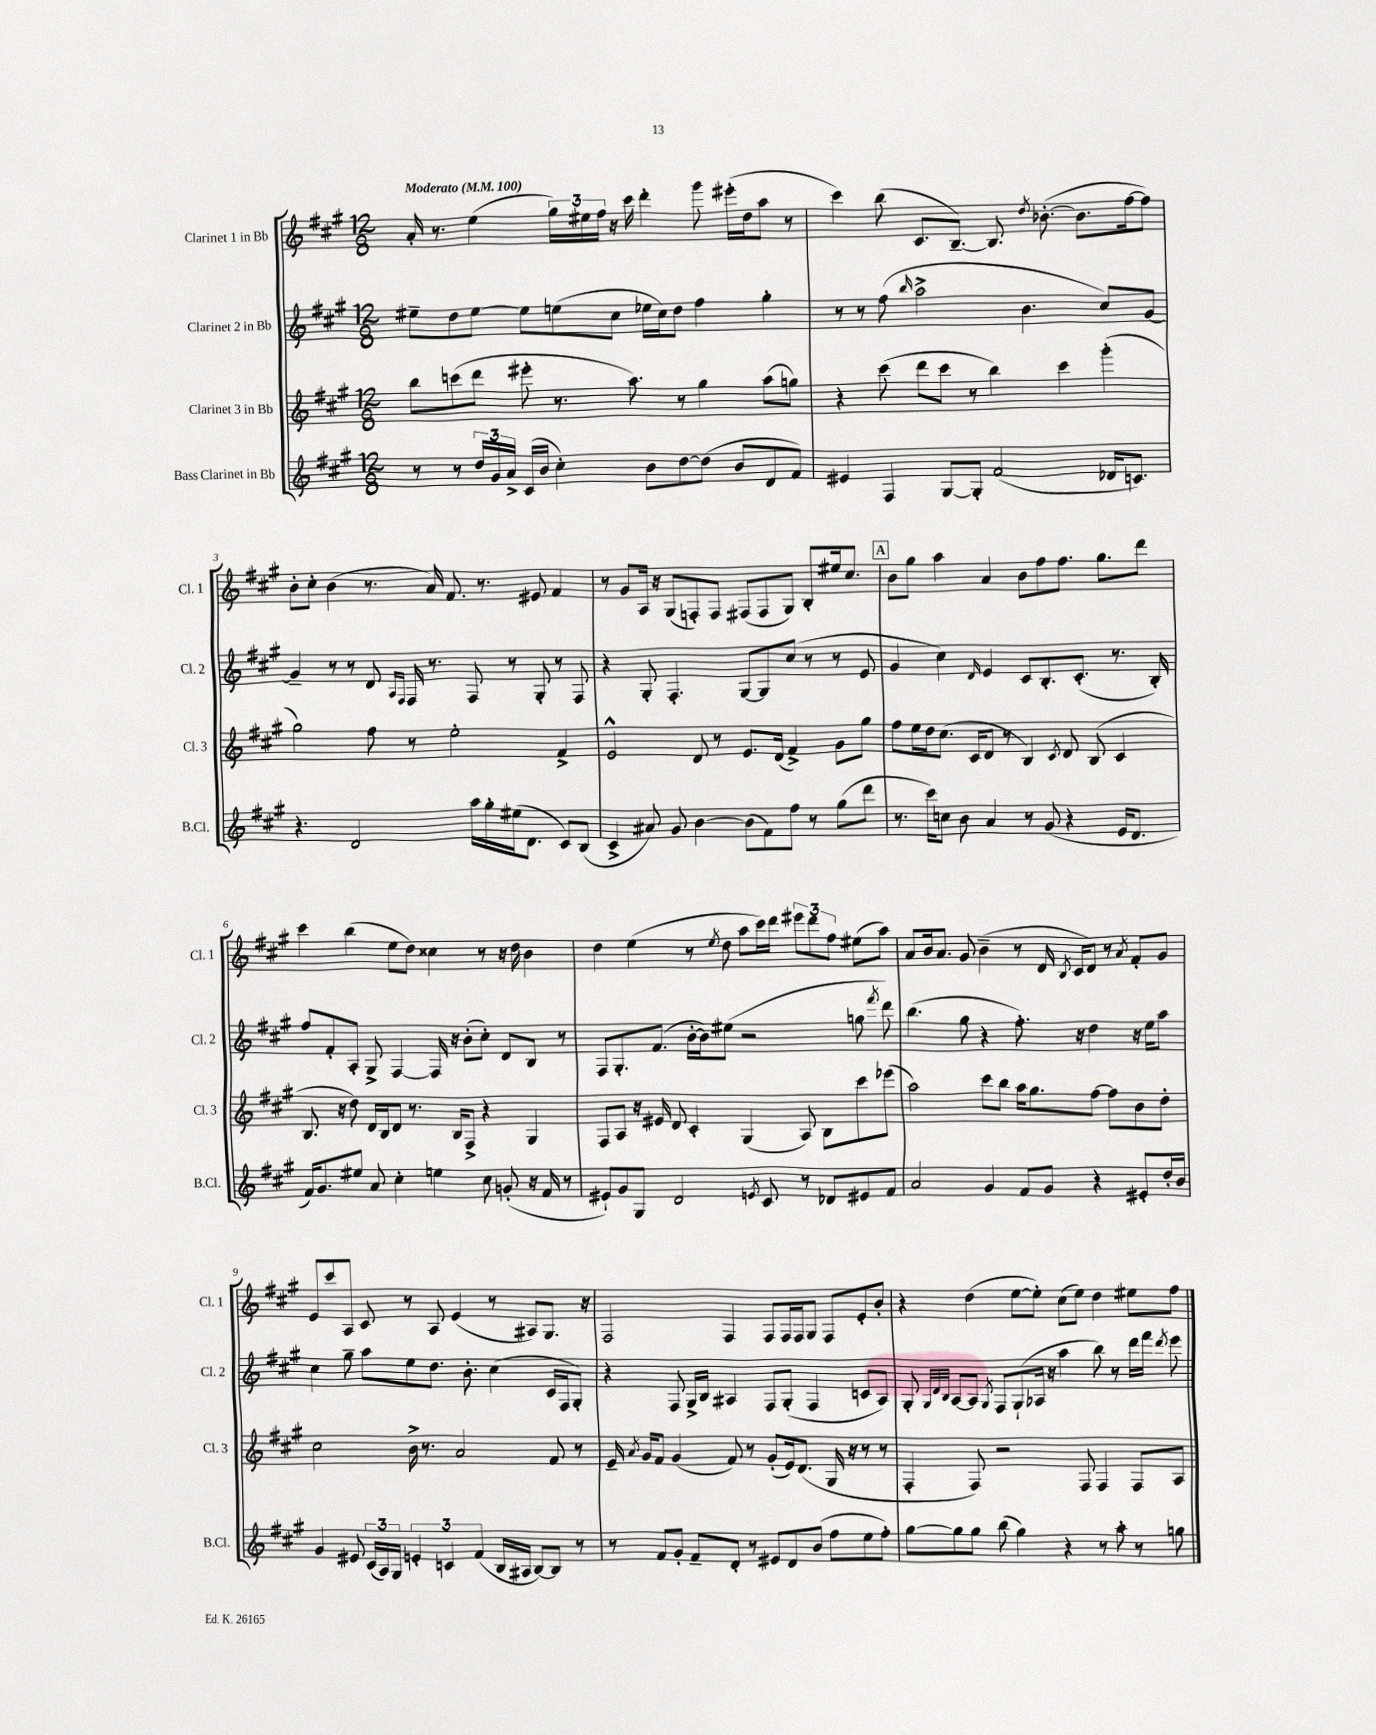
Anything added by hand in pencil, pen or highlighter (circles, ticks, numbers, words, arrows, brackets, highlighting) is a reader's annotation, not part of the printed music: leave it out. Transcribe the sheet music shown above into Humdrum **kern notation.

**kern	**kern	**kern	**kern
*staff4	*staff3	*staff2	*staff1
*clefG2	*clefG2	*clefG2	*clefG2
*k[f#c#g#]	*k[f#c#g#]	*k[f#c#g#]	*k[f#c#g#]
*M12/8	*M12/8	*M12/8	*M12/8
*MM100	*MM100	*MM100	*MM100
8r	8bb	8ee#~	16a'
.	.	.	8.r
8r	(8ccc	8dd	.
24dd	8ddd	[8ee#	(4ee
24g#	.	.	.
24a^	.	.	.
(16c#	8eee#'	8ee#]	.
16b	.	.	.
4cc#')	8.r	(8ee	24gg#)
.	.	.	24ee#
.	.	.	24ff#
.	.	8cc#	16r
.	8.aa)	.	16ccc#
8b	.	16ee-	4ddd'
.	.	16cc#)	.
[8dd	8r	8dd	.
(8dd]	4gg#	4ff#	8ggg#
8b	.	.	(16eee#'
.	.	.	16dd
8d	(8aa	4gg#'	8aa
8f#)	8gg)	.	8r
=	=	=	=
4e#	4r	8r	4ccc#)
.	.	8r	.
4F#	(8ccc#	(8ff#	(8bb
.	.	16qqbb	.
.	8ddd	2aa^	8.c#
[8G#	8ccc#	.	.
.	.	.	[8.B~)
8G#']	8r	.	.
(2f#	4bb)	.	8.B]
.	.	4.b	.
.	.	.	8qdd
.	.	.	([8.b-'
.	4ccc#	.	.
.	.	.	8.b-]
16d-	(4ggg#'	8cc#)	.
8.c)	.	.	[16ff#
.	.	[8g#	8ff#])
=	=	=	=
4.r	2gg#)	4g#~]	8b'
.	.	.	8cc#'
.	.	8r	(4b
2d	.	8r	.
.	8ff#	8d	8.r
.	.	16qqA	.
.	.	16qqF#	.
.	8r	16F#	.
.	.	8.r	16a)
.	2ee'	.	8.f#
16aa	.	8F#	.
16gg#'	.	.	8.r
(16ee#	.	8r	.
8.d	.	.	.
.	.	8G#'	8e#
8c#)	4f#^	8r	4f#
(8B	.	8F#	.
=	=	=	=
4c#^	2e^^	4r	8r
.	.	.	8g#
8a#)	.	8G#'	16A
.	.	.	16r
8g#	.	4.F#'	(8G#
[4b	8d	.	8F')
.	8r	.	8F
(8b]	8.e	[8G#	(8F#
8f#)	.	8G#]	8F#
.	(16d	.	.
8ff#	4f#^)	(8cc#	8G#)
8r	.	8r	8B'
(8gg#	8g#	8r	16ee#
.	.	.	8.cc#
8ddd	8gg#	8e	.
=	=	=	=
8.r	8ff#	4g#	8b
.	16ee	.	8gg#
16ccc#)	16dd	.	.
8cc	(8.cc#	4cc#)	4aa
8b	.	.	.
.	16c#	.	.
.	.	16qqd	.
4a	8d	4e	4a
.	8r	.	.
8r	4B)	8c#	8b
(8g#	.	8.B'	8ff#
.	8qc#	.	.
4r	8d	.	8.ff#
.	.	(8.c#'	.
.	(8B	.	.
.	.	.	8.gg#
16e	4c#	8.r	.
8.d	.	.	.
.	.	.	8ddd
.	.	16B')	.
=	=	=	=
16f#)	8.B	8ff#	4ccc#
8.g#	.	.	.
.	.	8f#'	.
.	16r	.	.
8ee#	8dd)	8A'	(4bb
8a	16d	8G#^	.
.	16B	.	.
4cc#'	8d	[4F#	8ee
.	8.r	.	8dd)
4ee	.	16F#]	4cc##
.	16B	16r	.
.	8F#^	(8b'	.
8cc#	4r	8cc#')	8r
(8g'	.	8d	16r
.	.	.	16dd
16r	4G#	8B	4b
16f#	.	.	.
8r	.	8r	.
=	=	=	=
8e#`)	8F#	8F#	4dd
8g#	8A	8.G#'	.
8G#	16r	.	(4ee
.	16e#	(8.f#	.
2d	8d	.	.
.	4c#'	[16b'	8r
.	.	16b])	.
.	.	.	8qee
.	.	(8ee#	8dd
.	(4G#	2r	8aa
8qe	.	.	.
8c#	.	.	16ccc#)
.	.	.	16ddd
8r	8A)	.	12eee#
.	.	.	12ddd
8d-	8B	.	.
.	.	.	12ff#
8e#	8ccc#	8gg	(8ee#
.	.	8qfff#	.
8f#	(8eee-	8ddd)	8aa)
=	=	=	=
2a	2aa)	(4.bb	8a
.	.	.	16b
.	.	.	8.a
.	.	8gg#	8g#
4g#	8ccc#	4r	(4b~
.	8bb	.	.
8f#	16aa	8.ff#')	8r
.	8.gg#	.	.
8g#	.	.	16d
.	.	.	8qB
.	.	16r	16c#
4r	[8ff#	4dd	8d)
.	8ff#]	.	8r
.	.	.	8qa
8e#'	8b	16r	8f#'
.	.	16ee	.
16dd'	8dd'	8aa	8g#
16b	.	.	.
=	=	=	=
4g#	2cc#	4cc#	8e
.	.	.	8ccc#
8e#	.	8gg#~	8A
(24c#	.	8aa	8c#
24A)	.	.	.
24G#	.	.	.
6e'	16b^	8ee	8r
.	8.r	.	.
.	.	8.dd	8A
6c	.	.	.
.	2a	.	(4e
.	.	8.b'	.
(6f#	.	.	.
16B	.	(4cc#	8r
16A#	.	.	.
[8B)	.	.	8A#)
8B]	8f#	16c#	8.G#
.	.	16F#	.
8r	8r	8G#')	.
.	.	.	16r
=	=	=	=
8r	16e~	4r	2F#
.	8qa	.	.
.	16g#	.	.
8f#	8f#	.	.
8g#'	(4g#	8F#	.
8f#~	.	16G#^	.
.	.	16B	.
8d'	8f#)	4A#	4F#
8r	8r	.	.
8e#	(8g#'	8F#	8F#
8d	16e)	(8G#'	16F#
.	(8.d	.	16F#
(8b	.	4F#	8G#
8ff#	16G#	.	8F#
.	16r	.	.
8ee	8r	8c	8e'
8ff#')	8r	8A#)	8b'
=	=	=	=
[8gg#	4F#'	8G#'	4r
.	.	32qqG#	.
.	.	32qqd	.
.	.	32qqB	.
8gg#]	.	[8A	.
8gg#	8F#)	8A]	(4dd
.	.	8qG#	.
(8bb	2r	8F#	.
4gg#)	.	(8G#`	[8ee
.	.	16A-	8ee'])
.	.	16r	.
4r	.	4aa	(8cc#
.	8F#	.	8ee)
8r	4F#	8bb)	4dd
8aa'	.	8r	.
8r	8F#	16ddd	8ee#
.	.	16fff#	.
.	.	8qddd	.
8gg	8A	8eee	8ff#
==	==	==	==
*-	*-	*-	*-
